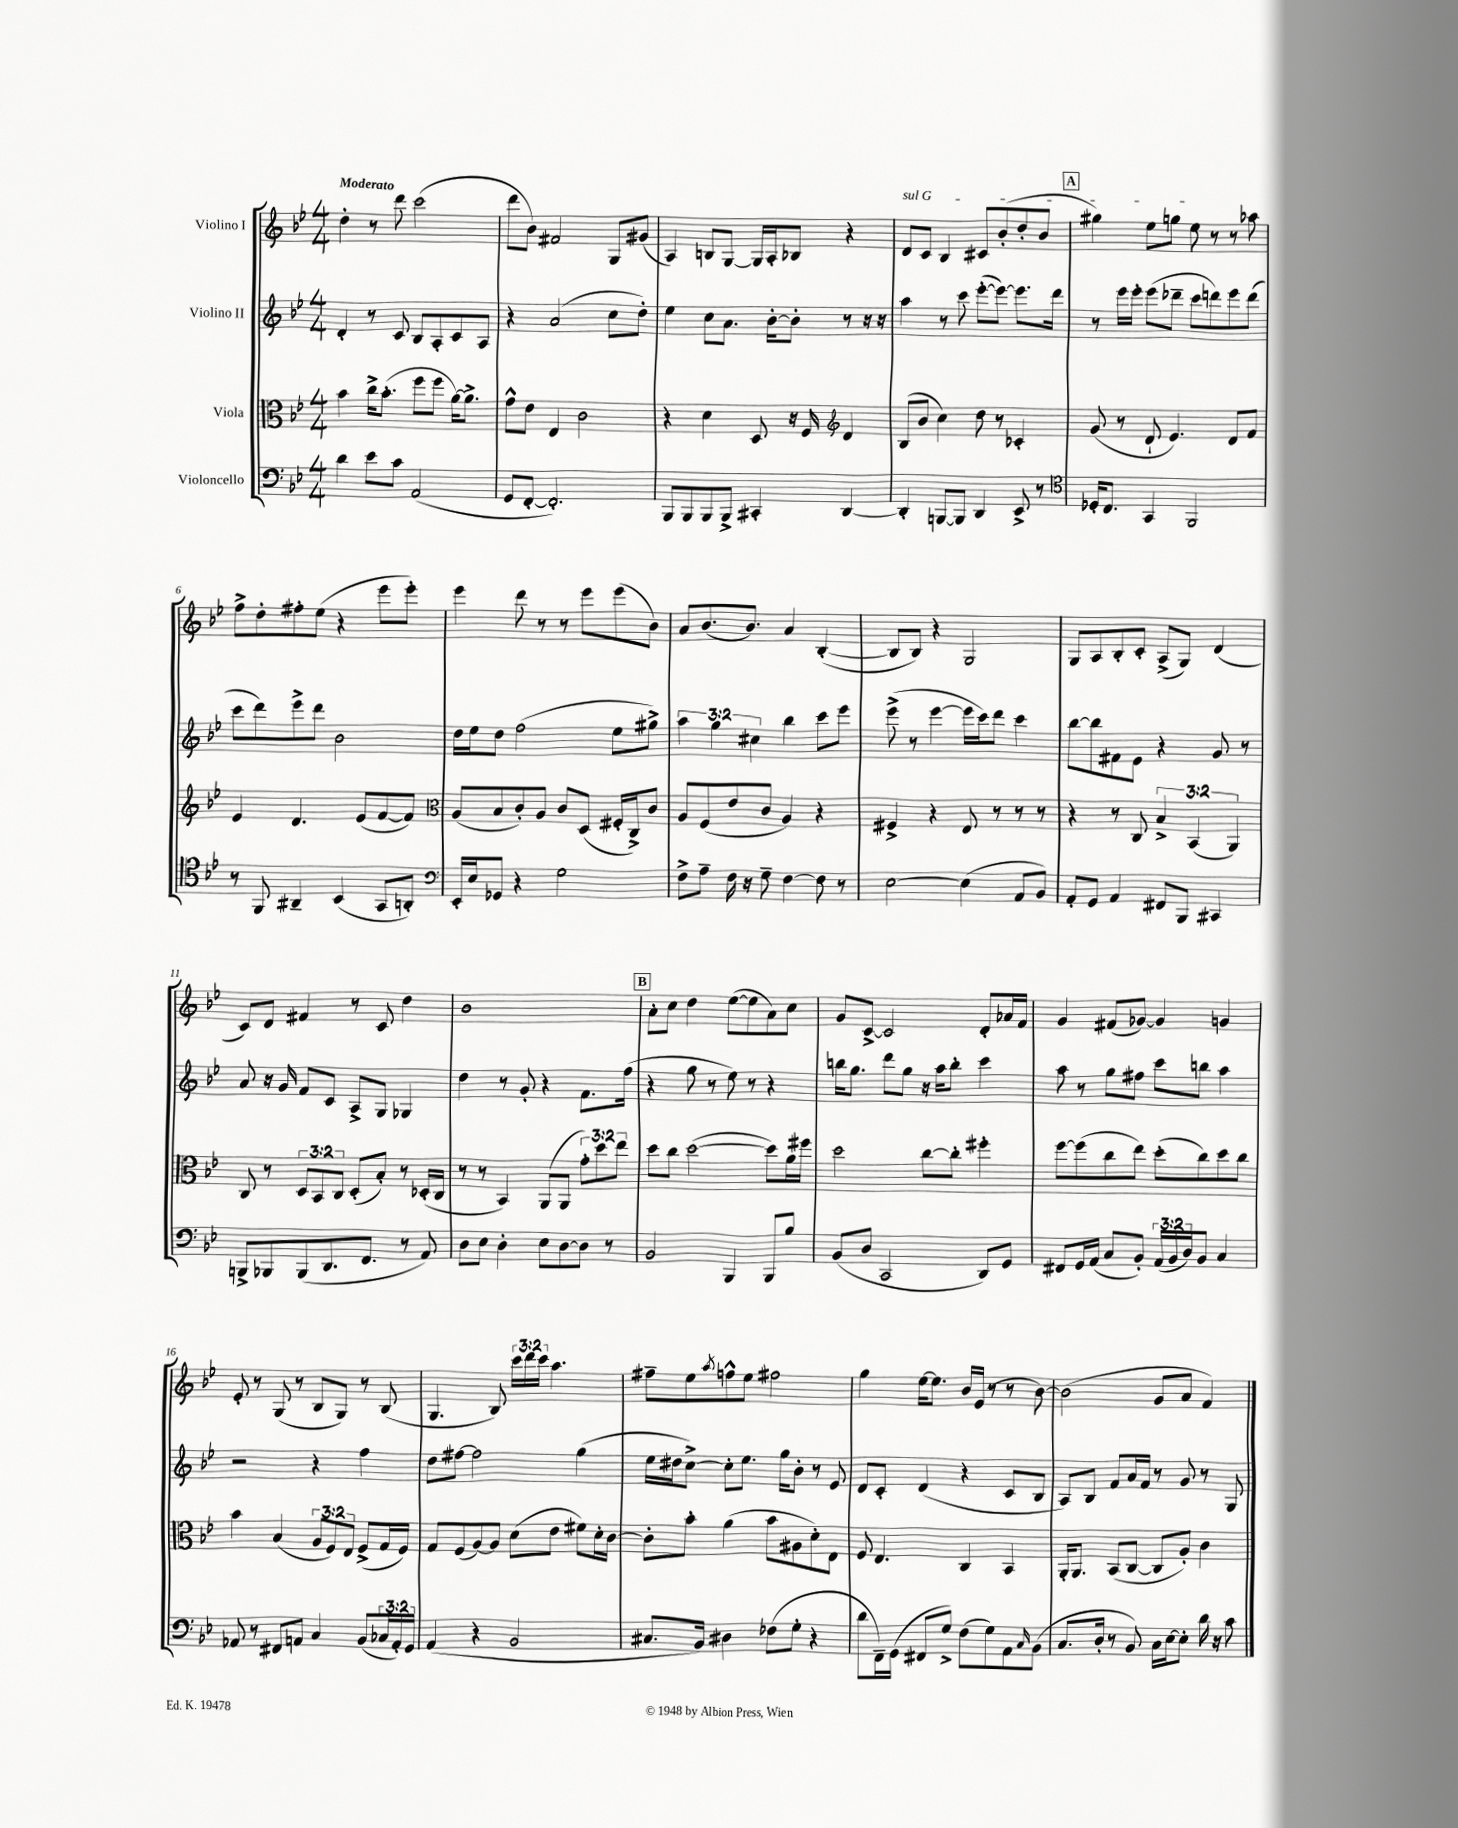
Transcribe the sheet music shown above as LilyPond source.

<<
\new StaffGroup <<
\new Staff = "s0" \with { instrumentName = "Violino I" } {
    \clef treble \key bes \major \numericTimeSignature \time 4/4 \override Staff.TupletNumber.text = #tuplet-number::calc-fraction-text \tempo "Moderato"
    d''4-. r8 d'''8 c'''2( |
    d'''8 bes'8) fis'2 g8 gis'8( |
    a4) b8 g8~ g16 a16-. bes8 r4 |
    \once \override TextSpanner.bound-details.left.text = \markup { \italic "sul G" } d'8\startTextSpan c'8 bes4 cis'8 bes'8-.( d''8-. bes'8 |
    \mark \markup { \box "A" } gis''4) ees''8 g''8 ees''8\stopTextSpan r8 r8 aes''8 |
    f''8-> d''8-. fis''8-. ees''8( r4 ees'''8 ees'''8-.) |
    ees'''4 d'''8 r8 r8 ees'''8 ees'''8( bes'8) |
    a'8 bes'8.( bes'8.) a'4 bes4~-.( |
    bes8 bes8) r4 g2 |
    g8 a8 bes8-. c'8-. a8->( g8) d'4( |
    c'8) d'8 fis'4 r8 c'8 d''4 |
    bes'1 |
    \mark \markup { \box "B" } a'8-. c''8 d''4 ees''8~( ees''8 a'8) c''8 |
    g'8 c'8~-> c'2 d'8-. aes'16 f'16 |
    g'4 fis'8( ges'8~) ges'4 g'4 |
    ees'8-. r8 g8( r8 bes8 g8) r8 bes8( |
    g4. bes8) \tuplet 3/2 { c'''16 d'''16 c'''16 } a''4. |
    fis''8-- ees''8 \acciaccatura { a''8 } f''8-^ ees''8 fis''2 |
    g''4 ees''16~ ees''8. bes'16 ees'16( r8 r8 bes'8~) |
    bes'2( g'8 a'8 f'4) \bar "|." |
}
\new Staff = "s1" \with { instrumentName = "Violino II" } {
    \clef treble \key bes \major \numericTimeSignature \time 4/4 \override Staff.TupletNumber.text = #tuplet-number::calc-fraction-text
    d'4-. r8 c'8 bes8 a8-. c'8 a8 |
    r4 a'2( c''8 d''8-.) |
    ees''4 c''8 a'8. bes'16~-. bes'8-. r8 r16 r16 |
    a''4 r8 c'''8 ees'''8~-.( ees'''8~) ees'''8. d'''16 |
    \mark \markup { \box "A" } r8 ees'''16 ees'''16-. ees'''8( des'''8-- c'''8 d'''8) ees'''8 d'''8( |
    c'''8 d'''8) ees'''8-> d'''8 bes'2 |
    d''16 ees''16 d''8 f''2( ees''8 gis''8->) |
    \tuplet 3/2 { a''4 g''4 cis''4 } bes''4 c'''8 ees'''8 |
    ees'''8->( r8 ees'''4~ ees'''16 c'''16) d'''8 c'''4 |
    bes''8~ bes''8 fis'8 ees'8 r4 g'8 r8 |
    a'8 r16 g'16 f'8 c'8 a8-> g8 ges4 |
    d''4 r8 g'8-. r4 f'8. f''16( |
    \mark \markup { \box "B" } r4 g''8 r8 ees''8) r8 r4 |
    b''16 g''8. d'''8 g''8 r16 a''16 b''8-. c'''4 |
    a''8 r8 g''8 fis''8 c'''8 b''8 a''4 |
    r2 r4 f''4 |
    d''8 fis''8~ fis''2 g''4( |
    ees''16 dis''16 c''8~->) c''8-. ees''8. g''16 bes'8-. r8 ees'8 |
    d'8 c'8-. d'4( r4 c'8 bes8 |
    a8) bes8 f'8 a'16 f'16 r8 g'8 r8 g8 \bar "|." |
}
\new Staff = "s2" \with { instrumentName = "Viola" } {
    \clef alto \key bes \major \numericTimeSignature \time 4/4 \override Staff.TupletNumber.text = #tuplet-number::calc-fraction-text
    bes'4 c''16-> bes'8.-.( f''8 f''8 a'16~) a'8.-> |
    g'8-^ ees'8 ees4 c'2 |
    r4 d'4 d8 r16 f16 \clef treble d'4 |
    bes8( bes'8 c''4) d''8 r8 ces'4-. |
    \mark \markup { \box "A" } g'8( r8 d'8-! ees'4.) d'8 f'8 |
    ees'4 d'4. ees'8( f'8~ f'8) |
    \clef alto a8( bes8 c'8-.) a8 c'8 d8( fis16-. c16->) c'8 |
    a8 f8( ees'8 c'8 a4) r4 |
    fis4-> r4 ees8 r8 r8 r8 |
    r4 r8 c8 \tuplet 3/2 { bes4-> bes,4( a,4) } |
    c8 r8 \tuplet 3/2 { d8 bes,8 c8 } d8-.( bes8-.) r8 des16-.( c16 |
    r8 r8 bes,4) a,8( a,8 \tuplet 3/2 { g'8-.) d''8 ees''8 } |
    \mark \markup { \box "B" } d''8 c''8 d''2~( d''8) a'16 fis''16 |
    d''2 c''8~ c''8-. fis''4-. |
    f''8~ f''8( c''8 ees''8) d''8-.( c''8) d''8 c''8 |
    bes'4 bes4( \tuplet 3/2 { a8 f8) ees8 } f8->( g16 f16) |
    g8 f8( a8~) a8 d'8( ees'8 fis'8) d'16-. c'16~ |
    c'8-. bes'8-. a'4( bes'8 ais8 d'8-.) ees8 |
    f8 ees4. c4 bes,4 |
    a,16-. a,8. bes,8( c8~ c8 a8-.) c'4 \bar "|." |
}
\new Staff = "s3" \with { instrumentName = "Violoncello" } {
    \clef bass \key bes \major \numericTimeSignature \time 4/4 \override Staff.TupletNumber.text = #tuplet-number::calc-fraction-text
    d'4 ees'8 c'8 a,2( |
    g,8 f,8~-. f,2.-.) |
    bes,,8 bes,,8 bes,,8 bes,,8-> cis,4-. d,4~ |
    d,4-. b,,8~ b,,8 d,4 ees,8-> r8 |
    \mark \markup { \box "A" } \clef tenor des16-. c8. g,4 f,2 |
    r8 f,8 ais,4-- bes,4( g,8 a,8-.) |
    \clef bass ees,16-. ees16 ges,8 r4 g2 |
    f8-> a8-- f16 r16 g8-- f4~ f8 r8 |
    ees2~ ees4( a,8 bes,8) |
    a,8-. g,8 a,4 fis,8 bes,,8 cis,4 |
    b,,8-> bes,,8 bes,,8( d,8. f,8. r8 a,8) |
    d8 ees8 d4-. ees8 d8~ d8 r8 |
    \mark \markup { \box "B" } bes,2 bes,,4 bes,,8 bes8 |
    bes,8( d8 c,2 d,8) g,8 |
    fis,8 g,16 a,16( c8 bes,8-.) \tuplet 3/2 { a,16( bes,16 d16) } bes,8 c4 |
    aes,8 r8 fis,8 a,8 c4 bes,8( \tuplet 3/2 { ces16 a,16-.) g,16 } |
    a,4( r4 bes,2 |
    cis8. bes,16) dis4 fes8( g8-. r4 |
    d'8 f,16--) g,16( fis,8 g8->) f8( g8) a,8 \grace { c16 } bes,8( |
    c8. d16-. r8 bes,8) c16 ees16~ ees8-. d'16 r16 c'8 \bar "|." |
}
>>
>>
